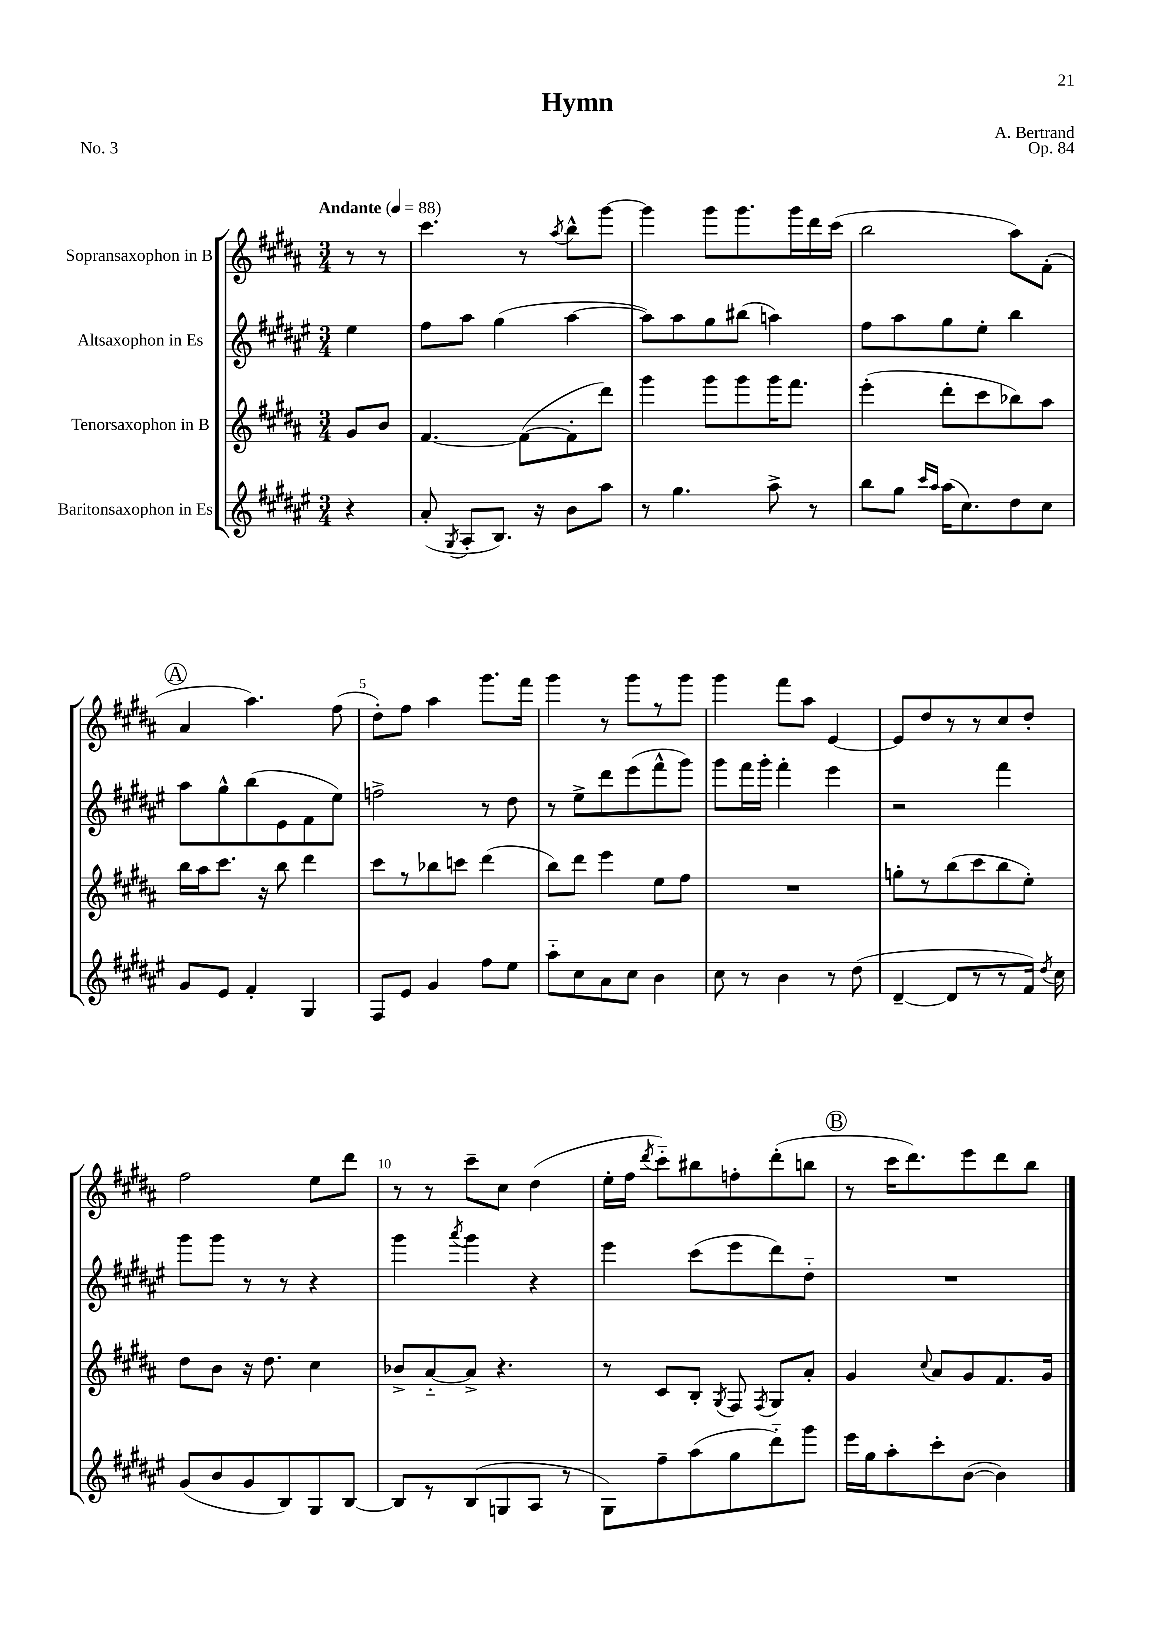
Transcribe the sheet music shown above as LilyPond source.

\header { title = "Hymn" composer = "A. Bertrand" opus = "Op. 84" piece = "No. 3" }
<<
\new StaffGroup <<
\new Staff = "s0" \with { instrumentName = "Sopransaxophon in B" } {
    \clef treble \key b \major \numericTimeSignature \time 3/4 \partial 4 \tempo "Andante" 4 = 88
    \autoBeamOff r8 r8 |
    cis'''4. r8 \acciaccatura { ais''8 } b''8[-^ gis'''8]~ |
    gis'''4 gis'''8[ gis'''8. gis'''16 dis'''16 cis'''16]( |
    b''2 ais''8[) fis'8]-.( |
    \mark \markup { \circle "A" } ais'4 ais''4.) fis''8( |
    dis''8[-.) fis''8] ais''4 gis'''8.[ fis'''16] |
    gis'''4 r8 gis'''8[ r8 gis'''8] |
    gis'''4 fis'''8[ ais''8] e'4~ |
    e'8[ dis''8 r8 r8 cis''8 dis''8]-. |
    fis''2 e''8[ dis'''8] |
    r8 r8 cis'''8[-- cis''8] dis''4( |
    e''16[-. fis''16] \acciaccatura { dis'''8 } cis'''8[-_) bis''8 f''8-. dis'''8-.( b''8] |
    \mark \markup { \circle "B" } r8 cis'''16[ dis'''8.) e'''8 dis'''8 b''8] \bar "|." |
}
\new Staff = "s1" \with { instrumentName = "Altsaxophon in Es" } {
    \clef treble \key fis \major \numericTimeSignature \time 3/4 \partial 4
    \autoBeamOff eis''4 |
    fis''8[ ais''8] gis''4( ais''4~ |
    ais''8[) ais''8 gis''8 bis''8]( a''4) |
    fis''8[ ais''8 gis''8 eis''8]-. b''4 |
    \mark \markup { \circle "A" } ais''8[ gis''8-^ b''8( eis'8 fis'8 eis''8]) |
    f''2-> r8 dis''8 |
    r8 eis''8[-> dis'''8 eis'''8( fis'''8-^ gis'''8]) |
    gis'''8[ fis'''16 gis'''16]-. fis'''4-. eis'''4 |
    r2 fis'''4 |
    gis'''8[ gis'''8] r8 r8 r4 |
    gis'''4 \acciaccatura { ais'''8 } gis'''4 r4 |
    eis'''4 cis'''8[( eis'''8 dis'''8) dis''8]-_ |
    \mark \markup { \circle "B" } R2. \bar "|." |
}
\new Staff = "s2" \with { instrumentName = "Tenorsaxophon in B" } {
    \clef treble \key b \major \numericTimeSignature \time 3/4 \partial 4
    \autoBeamOff gis'8[ b'8] |
    fis'4.~ fis'8[~( fis'8-. dis'''8]) |
    gis'''4 gis'''8[ gis'''8 gis'''16 fis'''8.] |
    e'''4-.( dis'''8[-. cis'''8 bes''8) ais''8] |
    \mark \markup { \circle "A" } b''16[ ais''16 cis'''8.] r16 b''8 dis'''4 |
    cis'''8[ r8 bes''8 c'''8] dis'''4( |
    b''8[) dis'''8] e'''4 e''8[ fis''8] |
    R2. |
    g''8[-. r8 b''8( cis'''8 b''8 e''8]-.) |
    dis''8[ b'8] r16 dis''8. cis''4 |
    bes'8[-> ais'8~-_ ais'8]-> r4. |
    r8 cis'8[ b8]-. \acciaccatura { gis8 } fis8 \acciaccatura { fis8 } gis8[ ais'8]-. |
    \mark \markup { \circle "B" } gis'4 \appoggiatura { cis''8 } ais'8[ gis'8 fis'8. gis'16] \bar "|." |
}
\new Staff = "s3" \with { instrumentName = "Baritonsaxophon in Es" } {
    \clef treble \key fis \major \numericTimeSignature \time 3/4 \partial 4
    \autoBeamOff r4 |
    ais'8-.( \acciaccatura { gis8 } ais8[-. b8.]) r16 b'8[ ais''8] |
    r8 gis''4. ais''8-> r8 |
    b''8[ gis''8] \grace { cis'''16[ ais''16] } ais''16[( cis''8.) dis''8 cis''8] |
    \mark \markup { \circle "A" } gis'8[ eis'8] fis'4-. gis4 |
    fis8[ eis'8] gis'4 fis''8[ eis''8] |
    ais''8[-_ cis''8 ais'8 cis''8] b'4 |
    cis''8 r8 b'4 r8 dis''8( |
    dis'4~-- dis'8[ r8 r8 fis'16]) \acciaccatura { dis''8 } cis''16 |
    gis'8[( b'8 gis'8 b8) gis8 b8]~ |
    b8[ r8 b8( g8 ais8] r8 |
    gis8[) fis''8-- ais''8( gis''8 dis'''8-_) gis'''8] |
    \mark \markup { \circle "B" } eis'''16[ gis''16 ais''8-. cis'''8-. b'8]~( b'4) \bar "|." |
}
>>
>>
\layout { \context { \Score \override BarNumber.break-visibility = ##(#f #t #t) barNumberVisibility = #(every-nth-bar-number-visible 5) } }
